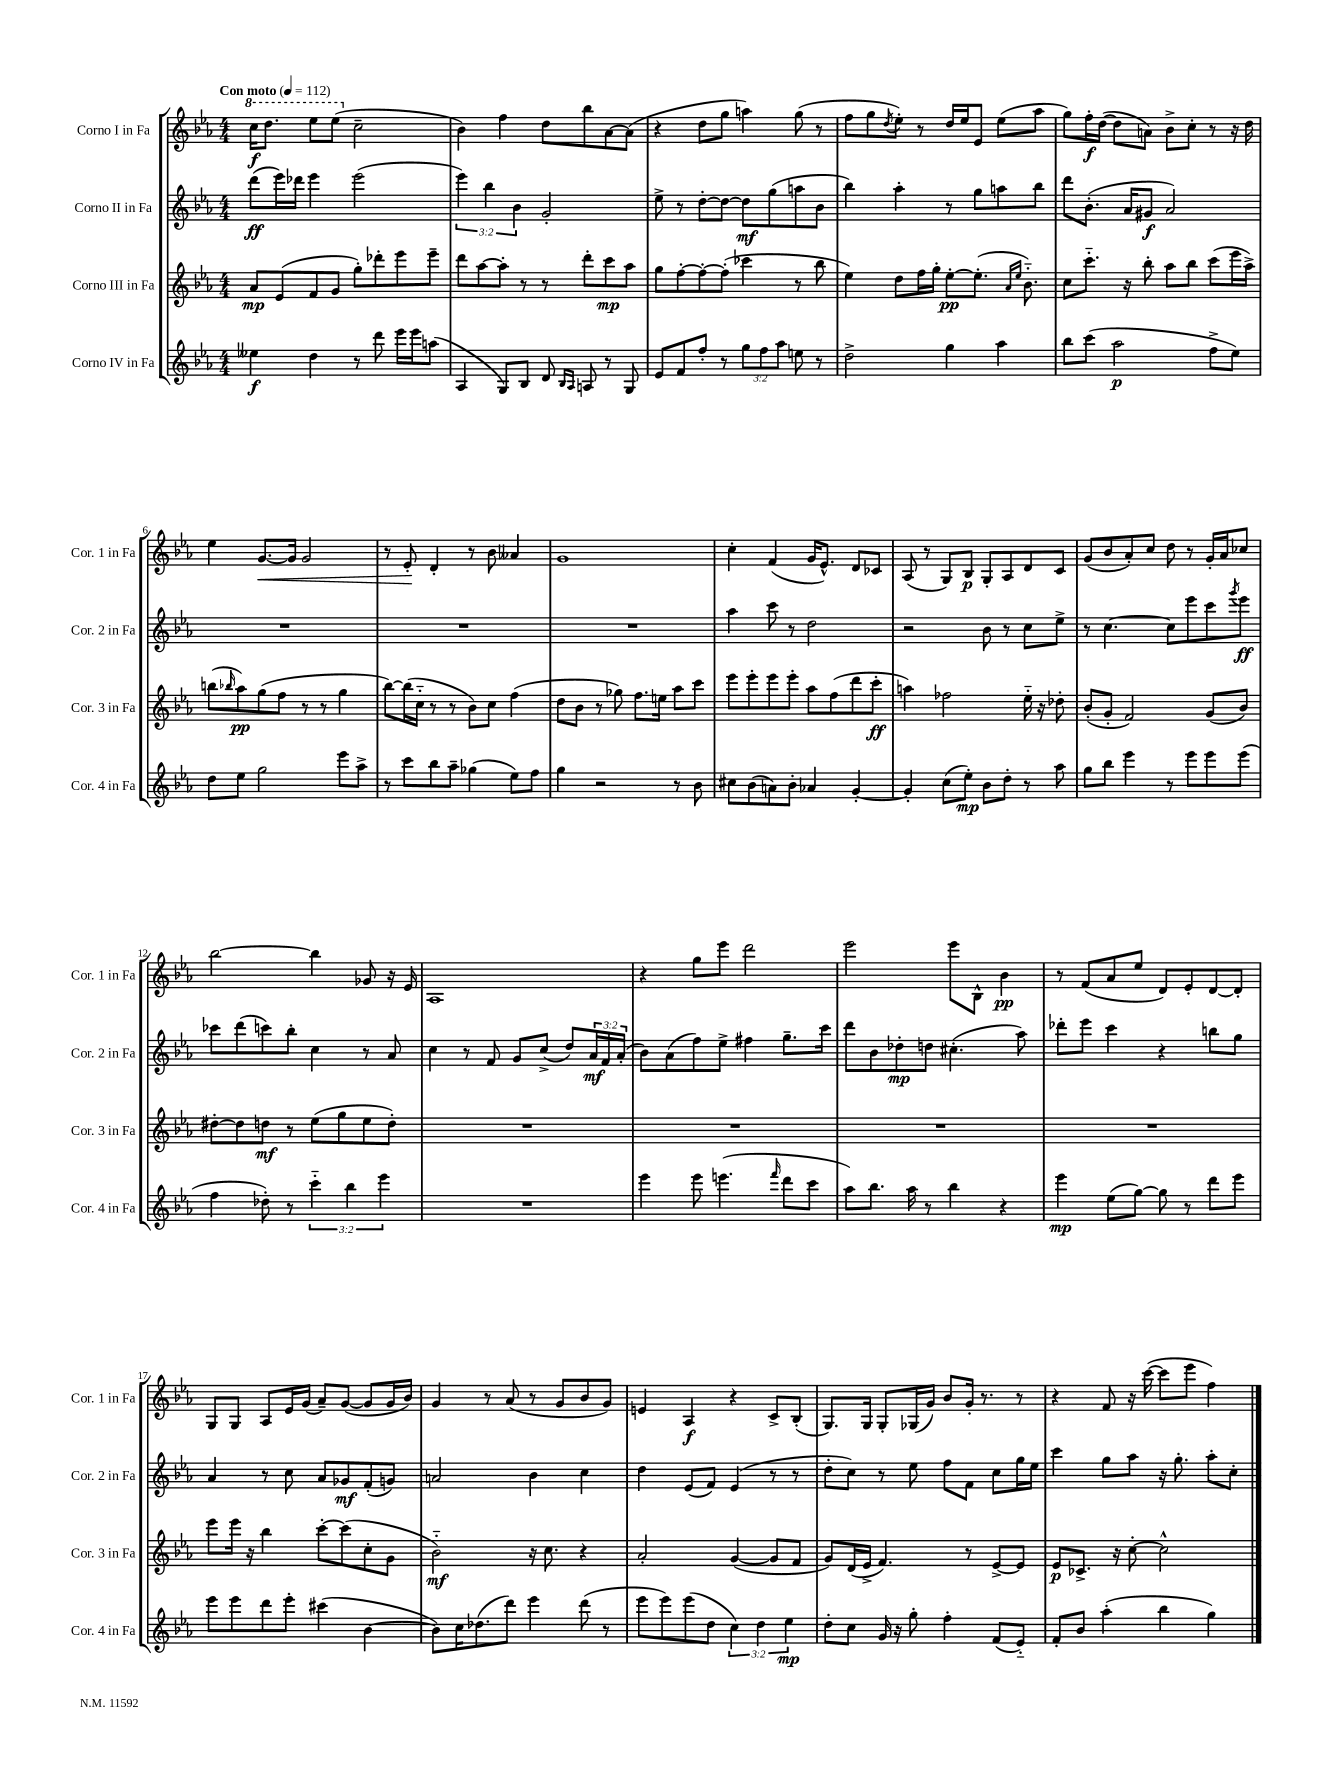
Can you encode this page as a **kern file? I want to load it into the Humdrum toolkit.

**kern	**kern	**kern	**kern
*staff4	*staff3	*staff2	*staff1
*clefG2	*clefG2	*clefG2	*clefG2
*k[b-e-a-]	*k[b-e-a-]	*k[b-e-a-]	*k[b-e-a-]
*M4/4	*M4/4	*M4/4	*M4/4
*MM112	*MM112	*MM112	*MM112
4ee--	8a-	(8ddd	16ccc
.	.	.	8.ddd
.	(8e-	16eee-)	.
.	.	16ddd-	.
4dd	8f	4eee-	8eee-
.	8g	.	(8eee-
8r	8gg')	(2eee-	2cc~
8ddd	8ddd-'	.	.
16eee-	8eee-	.	.
16eee-	.	.	.
(8aa	8eee-~	.	.
=	=	=	=
4A-	8ddd	6eee-)	4b-)
.	[8aa-	.	.
.	.	6bb-	.
8G)	8aa-']	.	4ff
.	.	6b-	.
8B-	8r	.	.
8d	8r	2g'	8dd
16qqB-	.	.	.
16qqA-	.	.	.
8A	8ddd'	.	8bb-
8r	8ccc	.	[8a-
8G	8aa-	.	(8a-]
=	=	=	=
8e-	8gg	8ee-^	4r
8f	[8ff'	8r	.
8ff'	8ff'_	[8dd'	8dd
8r	(8ff']	8dd_	8gg
12gg	4ccc-	8dd]	4aa)
12ff	.	.	.
.	.	(8gg	.
12aa-	.	.	.
8ee	8r	8aa	(8gg
8r	8bb-	8b-	8r
=	=	=	=
2dd^	4ee-)	4bb-)	8ff
.	.	.	8gg
.	.	.	8qdd
.	8dd	4aa-'	8ee-')
.	16ff	.	8r
.	16gg'	.	.
4gg	[8ee-'	8r	16dd
.	.	.	16ee-
.	(8.ee-']	8gg	8e-
4aa-	.	8aa	(8ee-
.	16qqa-	.	.
.	16qqee-	.	.
.	8.b-'~)	.	.
.	.	8bb-	8aa-
=	=	=	=
8bb-	8cc	8ddd	8gg)
(8ccc	8.ccc'~	(8.b-'	16ff'
.	.	.	([16dd
2aa-	.	.	8dd]
.	16r	16a-	.
.	8bb-'	8g#	8a)
.	8aa-	2a-)	8b-^
.	8bb-	.	8cc'
8ff^	(8ccc	.	8r
8ee-)	16eee-	.	16r
.	16aa-^)	.	16dd
=	=	=	=
8dd	(8bb	1r	4ee-
.	16qqbb-	.	.
8ee-	8aa-)	.	.
2gg	(8gg	.	[8.g
.	8ff	.	.
.	.	.	16g]
.	8r	.	2g
.	8r	.	.
8eee-	4gg	.	.
8aa-^	.	.	.
=	=	=	=
8r	[8bb-)	1r	8r
8ccc	(16bb-]	.	8e-'
.	16cc'~	.	.
8bb-	8r	.	4d'
8aa-~	8r	.	.
(4gg-	8b-)	.	8r
.	8cc	.	8b-
8ee-)	(4ff	.	4a--
8ff	.	.	.
=	=	=	=
4gg	8dd	1r	1g
.	8b-	.	.
2r	8r	.	.
.	8gg-)	.	.
.	8.ff	.	.
.	16ee	.	.
8r	8aa-	.	.
8b-	8ccc	.	.
=	=	=	=
8cc#	8eee-	4aa-	4cc'
(8b-	8eee-'	.	.
8a)	8eee-	8ccc	(4f
8b-'	8eee-'	8r	.
4a-	8aa-	2dd	16g
.	.	.	8.e-^^)
.	(8ff	.	.
[4g'	8ddd	.	8d
.	8ccc'	.	8c-
=	=	=	=
4g']	4aa)	2r	(8A-
.	.	.	8r
(8cc	2ff-	.	8G)
8ee-')	.	.	8B-
8b-	.	8b-	8G'
8dd'	.	8r	8A-
8r	16ee-'~	8cc	8d
.	16r	.	.
8aa-	8dd-'	8ee-^	8c
=	=	=	=
8gg	(8b-'	8r	(8g
8bb-	8g'	[4.cc	8b-
4eee-	2f)	.	8a-')
.	.	.	8cc
8r	.	8cc]	8dd
8eee-	.	8eee-	8r
8eee-	(8g	8ccc	16g'
.	.	.	16a-
.	.	8qggg	.
(8eee-	8b-)	8eee-	8cc-
=	=	=	=
4ff	[8dd#'	8ccc-	[2bb-
.	8dd#]	(8ddd	.
8dd-')	8dd	8ccc)	.
8r	8r	8bb-'	.
6ccc'~	(8ee-	4cc	4bb-]
.	8gg	.	.
6bb-	.	.	.
.	8ee-	8r	8g-
6eee-	.	.	.
.	8dd')	8a-	16r
.	.	.	16e-
=	=	=	=
1r	1r	4cc	1A-
.	.	8r	.
.	.	8f	.
.	.	8g	.
.	.	(8cc^	.
.	.	8dd)	.
.	.	24a-	.
.	.	24f	.
.	.	(24a-'	.
=	=	=	=
4eee-	1r	8b-)	4r
.	.	(8a-	.
8eee-	.	8ff)	8gg
(4.eee	.	8ee-^	8eee-
.	.	4ff#	2ddd
16qqfff	.	.	.
8ddd	.	8.gg~	.
8ccc	.	.	.
.	.	16ccc	.
=	=	=	=
8aa-)	1r	8ddd	2eee-
8.bb-	.	8b-	.
.	.	8dd-'	.
16aa-	.	.	.
8r	.	8dd	.
4bb-	.	(4.cc#'	8eee-
.	.	.	8B-^^
4r	.	.	4b-
.	.	8aa-)	.
=	=	=	=
4eee-	1r	8ddd-'	8r
.	.	8eee-	(8f
(8ee-	.	4ccc	8a-
[8gg)	.	.	8ee-
8gg]	.	4r	8d)
8r	.	.	8e-'
8ddd	.	8bb	[8d
8eee-	.	8gg	8d']
=	=	=	=
8eee-	8eee-	4a-	8G
8eee-	16eee-	.	8G
.	16r	.	.
8ddd	4bb-	8r	8A-
8eee-'	.	8cc	16e-
.	.	.	(16g
(4ccc#	[8ccc'	8a-	8a-~)
.	(8ccc]	8g-	([8g
[4b-	8cc'	(8f'	8g]
.	8g	8g)	16g
.	.	.	16b-)
=	=	=	=
8b-])	2b-'~)	2a	4g
16cc	.	.	.
(8.dd-	.	.	.
.	.	.	8r
8ddd)	.	.	(8a-
4eee-	16r	4b-	8r
.	8.cc	.	.
.	.	.	8g
(8ddd	4r	4cc	8b-
8r	.	.	8g)
=	=	=	=
8eee-	2a-'	4dd	4e
8eee-)	.	.	.
(8eee-	.	(8e-	4A-
8dd	.	8f)	.
6cc)	([4g	(4e-	4r
6dd	.	.	.
.	8g]	8r	8c^
6ee-	.	.	.
.	8f	8r	(8B-'
=	=	=	=
8dd'	8g)	8dd'	8.G)
8cc	(16d	8cc)	.
.	16e-^	.	16G
16g	4.f)	8r	8G'
16r	.	.	.
8gg'	.	8ee-	(16G-
.	.	.	16g)
4ff'	.	8ff	8b-
.	8r	8f	16g'
.	.	.	8.r
(8f	[8e-^	8cc	.
8e-'~)	8e-]	16gg	8r
.	.	16ee-	.
=	=	=	=
8f'	8e-	4ccc	4r
8b-	8.c-^	.	.
(4aa-'	.	8gg	8f
.	16r	.	.
.	[8cc'	8aa-	16r
.	.	.	([16ccc
4bb-	2cc^^]	16r	8ccc]
.	.	8.gg'	.
.	.	.	8eee-
4gg)	.	8aa-'	4ff)
.	.	8cc'	.
==	==	==	==
*-	*-	*-	*-
